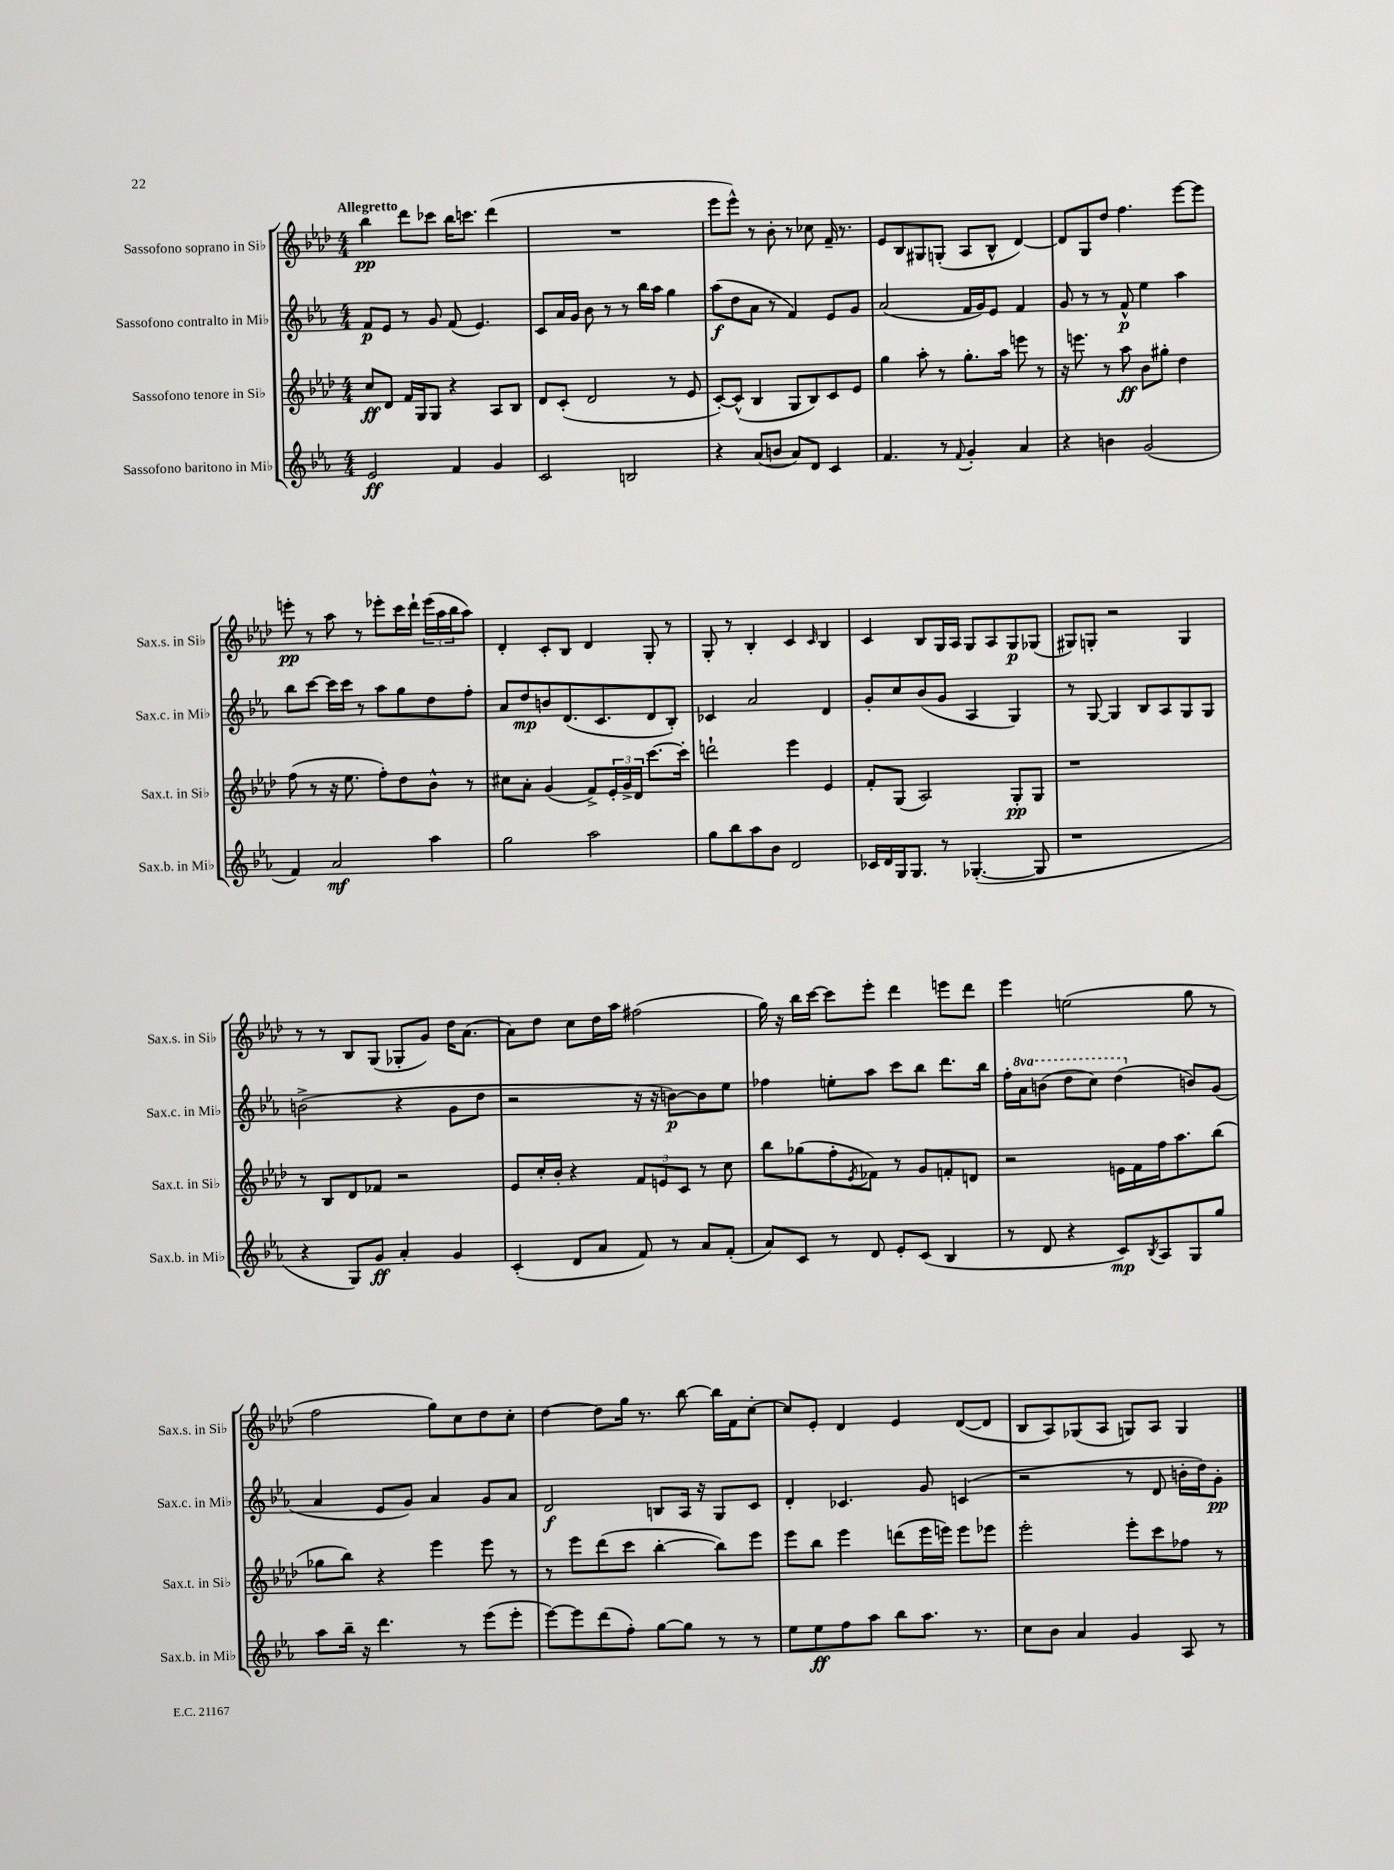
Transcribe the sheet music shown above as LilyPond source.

<<
\new StaffGroup <<
\new Staff = "s0" \with { instrumentName = "Sassofono soprano in Sib" shortInstrumentName = "Sax.s. in Sib" } {
    \clef treble \key aes \major \numericTimeSignature \time 4/4 \tempo "Allegretto"
    bes''4\pp des'''8 ces'''8 bes''16 c'''8. des'''4( |
    R1 |
    ees'''8 ees'''8-^) r8 bes'8-. r8 ces''8 f'16-- r8. |
    ees'8 bes8 gis8 g8-.( aes8 bes8-^ des'4~) |
    des'8 g8 des''8 f''4. ees'''8~ ees'''8 |
    e'''8-.\pp r8 aes''8 r8 ees'''8-. c'''16 des'''16-! \tuplet 3/2 { ees'''16( aes''16 bes''16 } aes''8) |
    des'4-. c'8-. bes8 des'4 g8-. r8 |
    g8-. r8 bes4-. c'4 \grace { c'16 } bes4 |
    c'4 bes8 g16 aes16 g8 aes8 g8\p ges8( |
    gis8) g8-. r2 g4 |
    r8 r8 bes8 g8( ges8-. g'8) des''16 aes'8.( |
    aes'8) des''8 c''8 des''16 aes''16 fis''2( |
    g''16) r16 bes''16 c'''16~ c'''8 ees'''8-. des'''4 e'''8 des'''8 |
    ees'''4 e''2( g''8 r8 |
    f''2 g''8) c''8 des''8 c''8-. |
    des''4~ des''8 g''16 r8. bes''8~ bes''16 f'16 c''8~-. |
    c''8 ees'8-. des'4 ees'4 des'8~( des'8 |
    bes8 aes8) ges8( aes8 g8) aes8 g4 \bar "|." |
}
\new Staff = "s1" \with { instrumentName = "Sassofono contralto in Mib" shortInstrumentName = "Sax.c. in Mib" } {
    \clef treble \key ees \major \numericTimeSignature \time 4/4 \set Staff.ottavationMarkups = #ottavation-simple-ordinals
    f'8\p ees'8 r8 g'8 f'8( ees'4.) |
    c'8 aes'16 g'16 bes'8 r8 r8 bes''16 aes''16 g''4 |
    aes''8\f( d''8 aes'8 r8 f'4) ees'8 g'8 |
    aes'2( f'16 g'16) ees'8 f'4 |
    g'8 r8 r8 f'8-^\p ees''4 aes''4 |
    bes''8 c'''8~ c'''16 c'''16 r8 aes''8 g''8 d''8 f''8-. |
    aes'8 d''8\mp b'8 d'8.( c'8. d'8 bes8-.) |
    ces'4 aes'2 d'4 |
    g'8-. c''8 bes'8( g'8 aes4 g4) |
    r8 g8~ g4 bes8 aes8 g8 g8 |
    b'2->( r4 g'8 d''8 |
    r2 r16 r16 b'8~\p) b'8 ees''8 |
    fes''4 e''8-. aes''8 c'''8 bes''8 d'''8. bes''16 |
    f''16-. \ottava #1 aes''16 b''8( d'''8 c'''8) d'''4( \ottava #0 b'8) g'8( |
    aes'4 ees'8 g'8) aes'4 g'8 aes'8 |
    d'2\f b8 aes16 r16 g8 c'8 |
    d'4-. ces'4. g'8 c'4( |
    r2 r8 d'8 b'16-. d''16) g'8-.\pp \bar "|." |
}
\new Staff = "s2" \with { instrumentName = "Sassofono tenore in Sib" shortInstrumentName = "Sax.t. in Sib" } {
    \clef treble \key aes \major \numericTimeSignature \time 4/4
    c''8\ff des'8 f'16 g16 g8 r4 aes8 bes8 |
    des'8 c'8-.( des'2 r8 ees'8 |
    c'8~-.) c'8-^( bes4 g8 bes8) c'8 ees'8 |
    g''4 aes''8-. r8 g''8.-. aes''16 e'''8 r8 |
    r16 e'''8. r8 aes''8\ff bes'8 gis''8-. des''4 |
    f''8( r8 r16 ees''8. f''8-.) des''8 bes'8-^ r8 |
    cis''8 aes'8-. g'4( f'8->) \tuplet 3/2 { ees'16-. g'16-> des'16 } c'''8.~ c'''16-. |
    d'''2-! ees'''4 ees'4 |
    f'8-. g8( aes2) g8-.\pp g8 |
    r1 |
    r8 bes8 des'8 fes'8 r2 |
    ees'8 c''16-. bes'16-. r4 \tuplet 3/2 { f'8 e'8 c'8 } r8 c''8 |
    bes''8 ges''8( f''8-. \acciaccatura { ees'8 } fes'8) r8 g'8 f'8-. d'8 |
    r2 e'16 f'16 f''16 aes''8. bes''8( |
    ges''8 bes''8) r4 ees'''4 ees'''8 r8 |
    r8 ees'''8 des'''8( c'''8 bes''4~-. bes''8) ees'''8 |
    ees'''8 bes''8 ees'''4 d'''8( ees'''16 e'''16) e'''8 ees'''8 |
    ees'''2-. ees'''8-. c'''8 fes''8 r8 \bar "|." |
}
\new Staff = "s3" \with { instrumentName = "Sassofono baritono in Mib" shortInstrumentName = "Sax.b. in Mib" } {
    \clef treble \key ees \major \numericTimeSignature \time 4/4
    ees'2\ff f'4 g'4 |
    c'2 b2 |
    r4 aes'8( b'8 aes'8) d'8 c'4 |
    f'4. r8 \appoggiatura { f'8 } g'4-. aes'4 |
    r4 b'4 g'2( |
    f'4) aes'2\mf aes''4 |
    g''2 aes''2 |
    g''8 bes''8 aes''8 bes'8 d'2 |
    ces'16 d'16 g16 g8. r8 ges4.~-.( ges8 |
    r1 |
    r4 g8) g'8\ff aes'4-. g'4 |
    c'4-.( d'8 aes'8 f'8) r8 aes'8 f'8-.( |
    aes'8) c'8 r8 d'8 ees'8-. c'8( bes4 |
    r8 d'8 r4 c'8\mp) \acciaccatura { bes8 } aes8 g8 g''8 |
    aes''8 bes''16-- r16 d'''4. r8 ees'''8( ees'''8-. |
    ees'''8~) ees'''8 d'''8( f''8-.) g''8~ g''8 r8 r8 |
    ees''8 ees''8\ff f''8 aes''8 bes''8 aes''8. r8. |
    c''8 bes'8 aes'4 g'4 aes8 r8 \bar "|." |
}
>>
>>
\layout { \context { \Score \remove "Bar_number_engraver" } }
